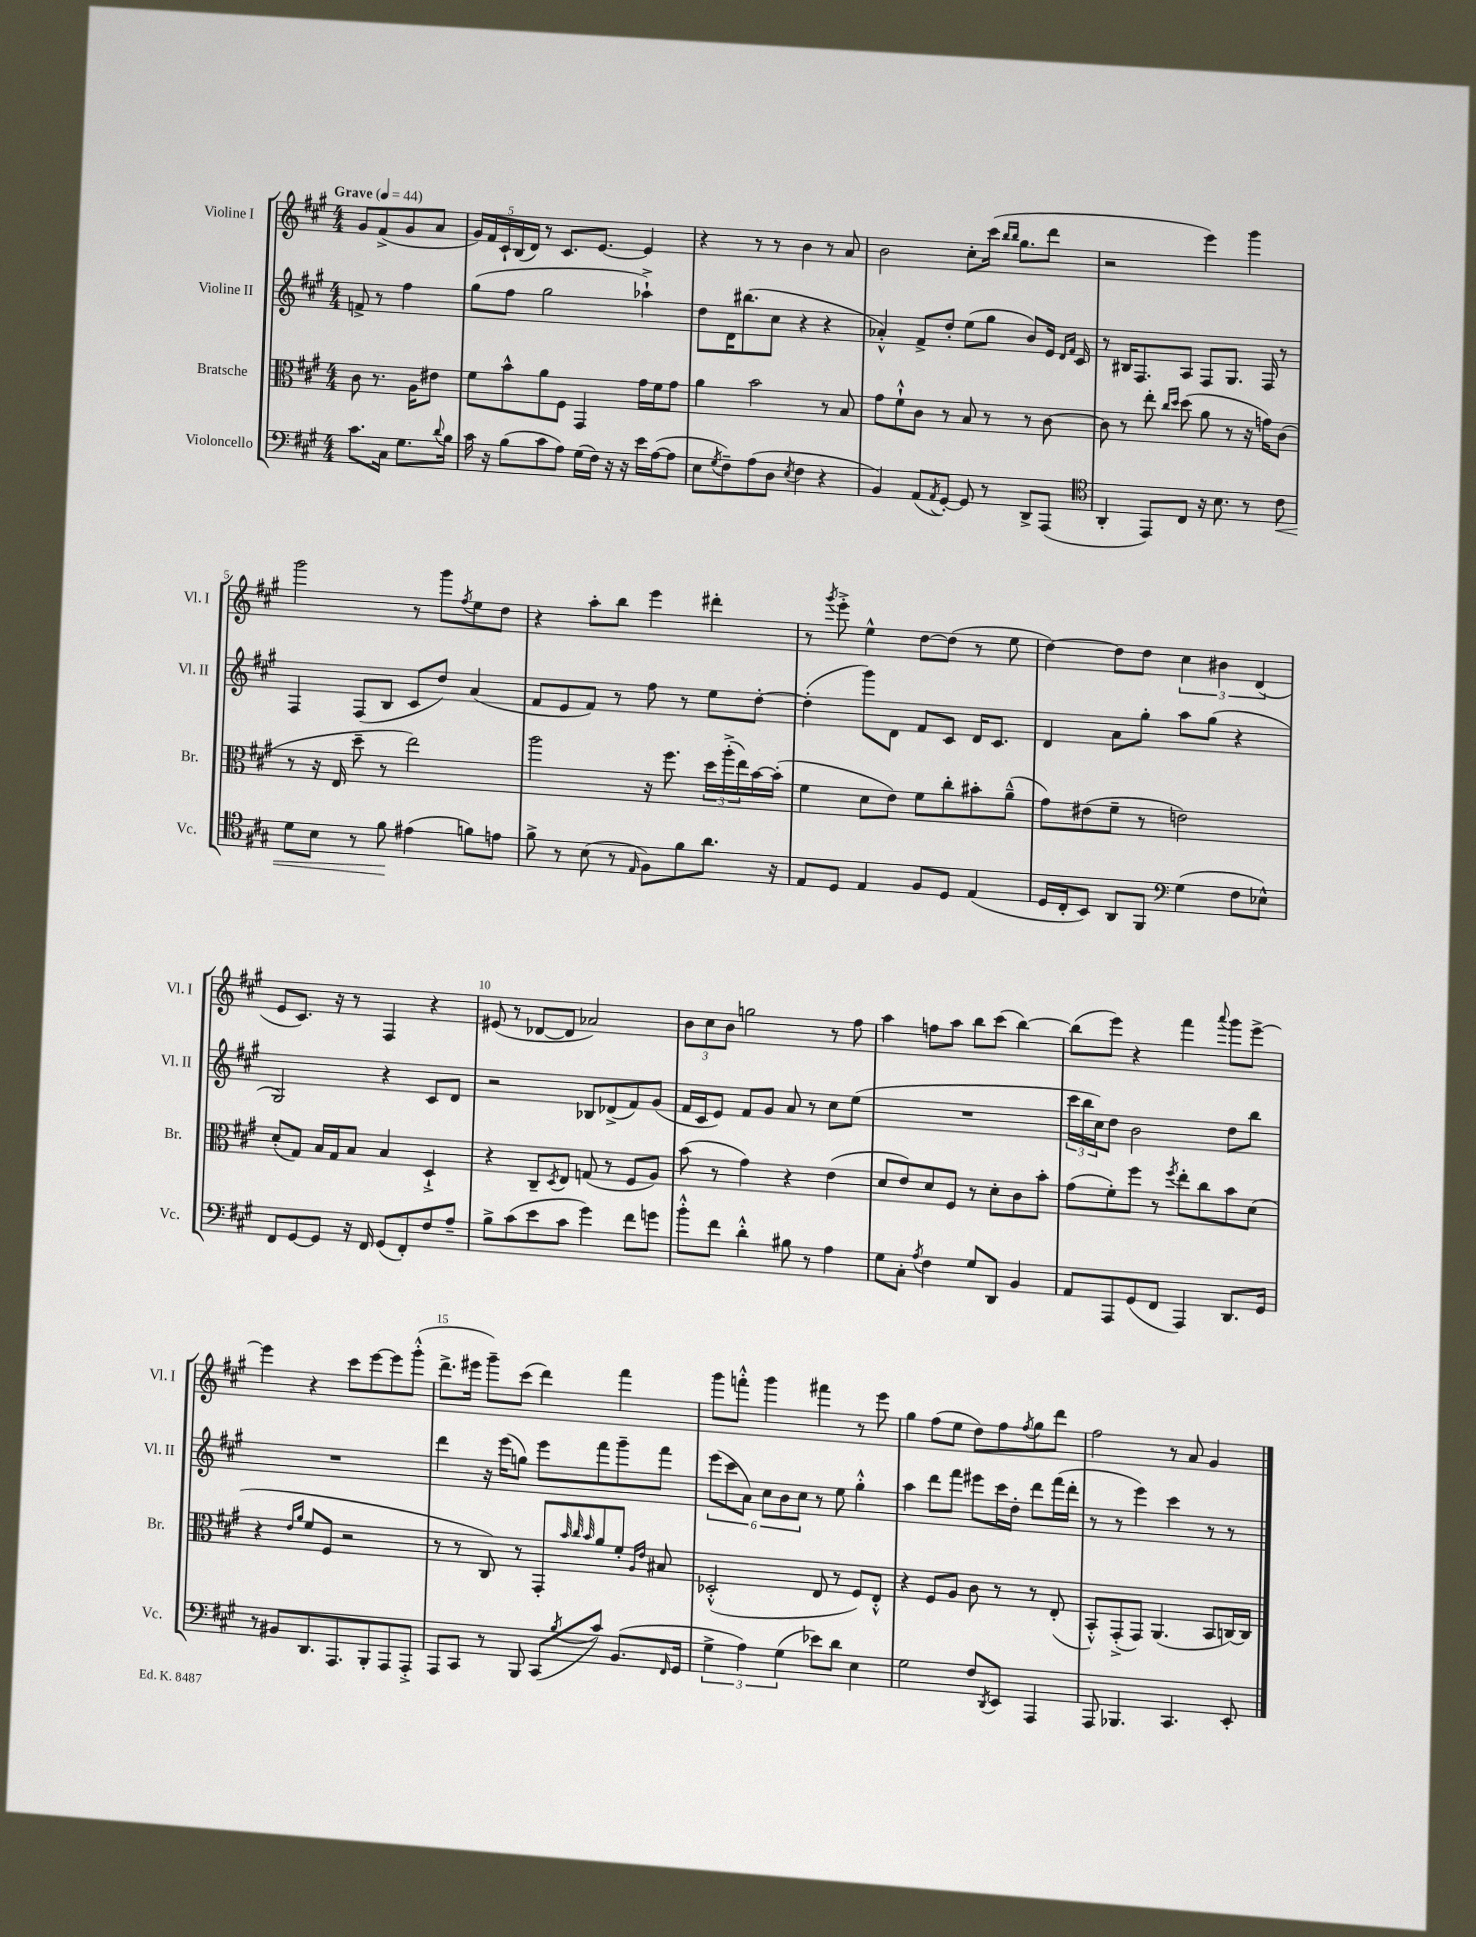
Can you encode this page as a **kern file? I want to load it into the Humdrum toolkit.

**kern	**kern	**kern	**kern
*staff4	*staff3	*staff2	*staff1
*clefF4	*clefC3	*clefG2	*clefG2
*k[f#c#g#]	*k[f#c#g#]	*k[f#c#g#]	*k[f#c#g#]
*M4/4	*M4/4	*M4/4	*M4/4
*MM44	*MM44	*MM44	*MM44
8.c#	8c#	8f^	8g#
.	8.r	8r	(8f#^
16C#	.	.	.
8.G#	.	4ff#	8g#
.	16A	.	.
.	8e#	.	8a
8qqd	.	.	.
16B	.	.	.
=	=	=	=
16c#	8f#	(8gg#	20g#)
.	.	.	20f#
16r	.	.	.
.	.	.	20c#`
(8B	8b^^	8ff#	.
.	.	.	(20B
.	.	.	20d)
8c#	8a	2gg#	8r
8A)	8F#	.	8.c#
(16G#	4GG#	.	.
16F#)	.	.	[8.e
16r	.	.	.
16r	.	.	.
16e	16g#	4aa-`^)	4e]
([16A	16f#	.	.
8A]	8g#	.	.
=	=	=	=
8E	4a	8dd	4r
8qG#	.	.	.
8F#~)	.	16d	.
.	.	(8.bb#	.
(8A	2b	.	8r
8D	.	8cc#	8r
8qE	.	.	.
4F#	.	4r	4b
4r	8r	4r	8r
.	8B	.	8a
=	=	=	=
4BB)	8g#	4a-'^^)	2b
.	8f#`^^	.	.
(8AA	8c#	8f#^	.
8qAA	.	.	.
[8GG#')	8r	8dd'	.
8GG#]	8B	(8ee	8cc#'
8r	8r	8gg#	(16ccc#
.	.	.	16qqbb
.	.	.	16qqbb
.	.	.	8.gg#
8DD^	8r	8b)	.
(8AAA	[8c#	16e	8ddd
.	.	16qqd	.
.	.	16qqf#	.
.	.	16c#	.
=	=	=	=
*clefC4	*	*	*
4AA'	8c#]	8r	2r
.	8r	16B#	.
.	.	8.F#	.
8EE)	8ee'	.	.
.	16qqcc#	.	.
.	16qqdd	.	.
8C#	(8dd	8A	.
16r	8a	8F#	4eee)
8.B	.	.	.
.	8r	8.G#	.
8r	16r	.	4ggg#
.	16g)	16F#	.
8c#	(8c#	8r	.
=	=	=	=
8d	8r	4F#	2ggg#
8B	16r	.	.
.	16E	.	.
8r	8dd~	(8F#	.
8f#	8r	8B	.
(4e#	2ee)	8c#	8r
.	.	8dd)	8ggg#
.	.	.	8qff#
8f)	.	(4a	8ee
8e	.	.	8dd
=	=	=	=
8f#^	2aa	8f#	4r
8r	.	8e	.
(8B	.	8f#)	8aa'
8r	.	8r	8bb
16qqE	.	.	.
8F#)	16r	8ff#	4eee
.	8.ff#	.	.
8f#	.	8r	.
8.a	24dd	8ee	4ddd#'
.	(24aa'^	.	.
.	24ee)	.	.
.	[16b	[8dd'	.
16r	(16b']	.	.
=	=	=	=
8E	4f#	(4dd']	8r
.	.	.	8qggg#
8D	.	.	8eee'^
4E	8d	8ggg#)	4ee^^
.	8e)	8d	.
8F#	8f#	8f#	[8dd
8D	8cc#'	8c#	(8dd]
(4E	8b#'	16d	8r
.	.	8.c#	.
.	(8a~^^	.	8ee
=	=	=	=
16D	8g#)	4d	[4dd)
16C#'	.	.	.
8BB)	(8e#	.	.
8AA	8f#~	8a	8dd]
8FF#	8r	8gg#'	8dd
*clefF4	*	*	*
(4G#	2e)	8aa	6cc#
.	.	(8gg#	.
.	.	.	6b#
8F#	.	4r	.
.	.	.	(6d
8E-^^)	.	.	.
=	=	=	=
8FF#	(8d'	2G#)	8e
[8GG#	8G#)	.	8.c#)
8GG#]	16B	.	.
.	16G#	.	16r
16r	8B	.	8r
16FF#	.	.	.
(8GG#	4B	4r	4F#
8FF#')	.	.	.
8F#	4D`^	8c#	4r
8A~	.	8d	.
=	=	=	=
8B^	4r	2r	(8e#
(8c#	.	.	8r
8e	8C#~	.	[8d-
.	8qD	.	.
8c#	8E	.	8d-]
4g#)	(8G	8B-	2a-)
.	8r	(8d-^	.
8f#	8F#	8f#)	.
8g	8A)	(8g#	.
=	=	=	=
8b'^^	(8b	16f#	12b
.	.	16c#	.
.	.	.	12cc#
8f#	8r	8e)	.
.	.	.	12b
4d'^^	4g#)	8f#	2gg
.	.	8g#	.
8B#	4r	8a	.
8r	.	8r	.
4A	(4e	8cc#	8r
.	.	(8ee	8ff#
=	=	=	=
8G#	8d	1r	4aa
8C#'	8e)	.	.
8qA	.	.	.
4F#	8d	.	8ff
.	8F#	.	8aa
8G#	8r	.	8bb
8DD	8d'	.	(8ccc#
4BB	8c#	.	[4bb)
.	8b'	.	.
=	=	=	=
8AA	(8g#	24ccc#	(8bb]
.	.	24bb	.
.	.	24cc#)	.
8AAA	8f#')	8dd	8eee)
(8GG#	8ff#	2b	4r
8FF#	8r	.	.
.	8qff#	.	.
4AAA)	8ee'	.	4fff#
.	8cc#	.	.
.	.	.	8qqaaa
8.DD	8b	8dd	8ggg#
.	(8d	8bb	[8eee^
16GG#	.	.	.
=	=	=	=
8r	4r	1r	4eee]
8BB#	.	.	.
.	16qqe	.	.
.	16qqa	.	.
8.DD	8f#	.	4r
.	8F#	.	.
8.AAA	.	.	.
.	2r	.	8ccc#
8BBB'	.	.	[8eee
8AAA	.	.	8eee]
8AAA'^	.	.	(8ggg#'^^
=	=	=	=
8AAA	8r	4ddd	8.ddd^
8CC#	8r	.	.
.	.	.	16eee#
8r	8C#)	16r	8ggg#~)
.	.	(16eee	.
8BBB	8r	8gg)	(8ccc#
(8CC#	8GG#'	8eee	4ddd)
.	32qqb	.	.
.	32qqcc#	.	.
8qB	32qqb	.	.
8c#)	8a	8fff#	.
(8.BB	8f#'	8ggg#~	4fff#
.	16qqA	.	.
.	16qqe	.	.
.	8B#	8fff#	.
16qqFF#	.	.	.
16GG#	.	.	.
=	=	=	=
6G#^	(2D-'^^	(12eee	8ggg#
.	.	12ccc#	.
.	.	.	8fff'^^
6A)	.	12a)	.
.	.	12cc#	4ggg#
(6G#	.	12b	.
.	.	12cc#	.
8e-)	8E	8r	4fff#
8d	8r	8ee	.
4E	8F#)	4gg#'^^	8r
.	8E'^^	.	8eee
=	=	=	=
2G#	4r	4aa	4gg#
.	8F#	8ddd	(8ff#
.	8A	8fff#	8ee
8F#	8c#	8eee#	8dd)
8qDD	.	.	.
8EE	8r	16ccc#	8ff#
.	.	16dd'	.
.	.	.	8qff#
4AAA	8r	8ddd	8gg#
.	(8E'	(16fff#	8ddd
.	.	16ddd'	.
=	=	=	=
8AAA	8BB'^^)	8r	2ff#
4.BBB-	(8GG#'^	8r	.
.	8GG#)	4eee)	.
.	(4.AA	.	.
4.CC#	.	4ccc#	8r
.	.	.	8a
.	8BB	8r	4g#
8EE'	[16C)	8r	.
.	16C]	.	.
==	==	==	==
*-	*-	*-	*-
